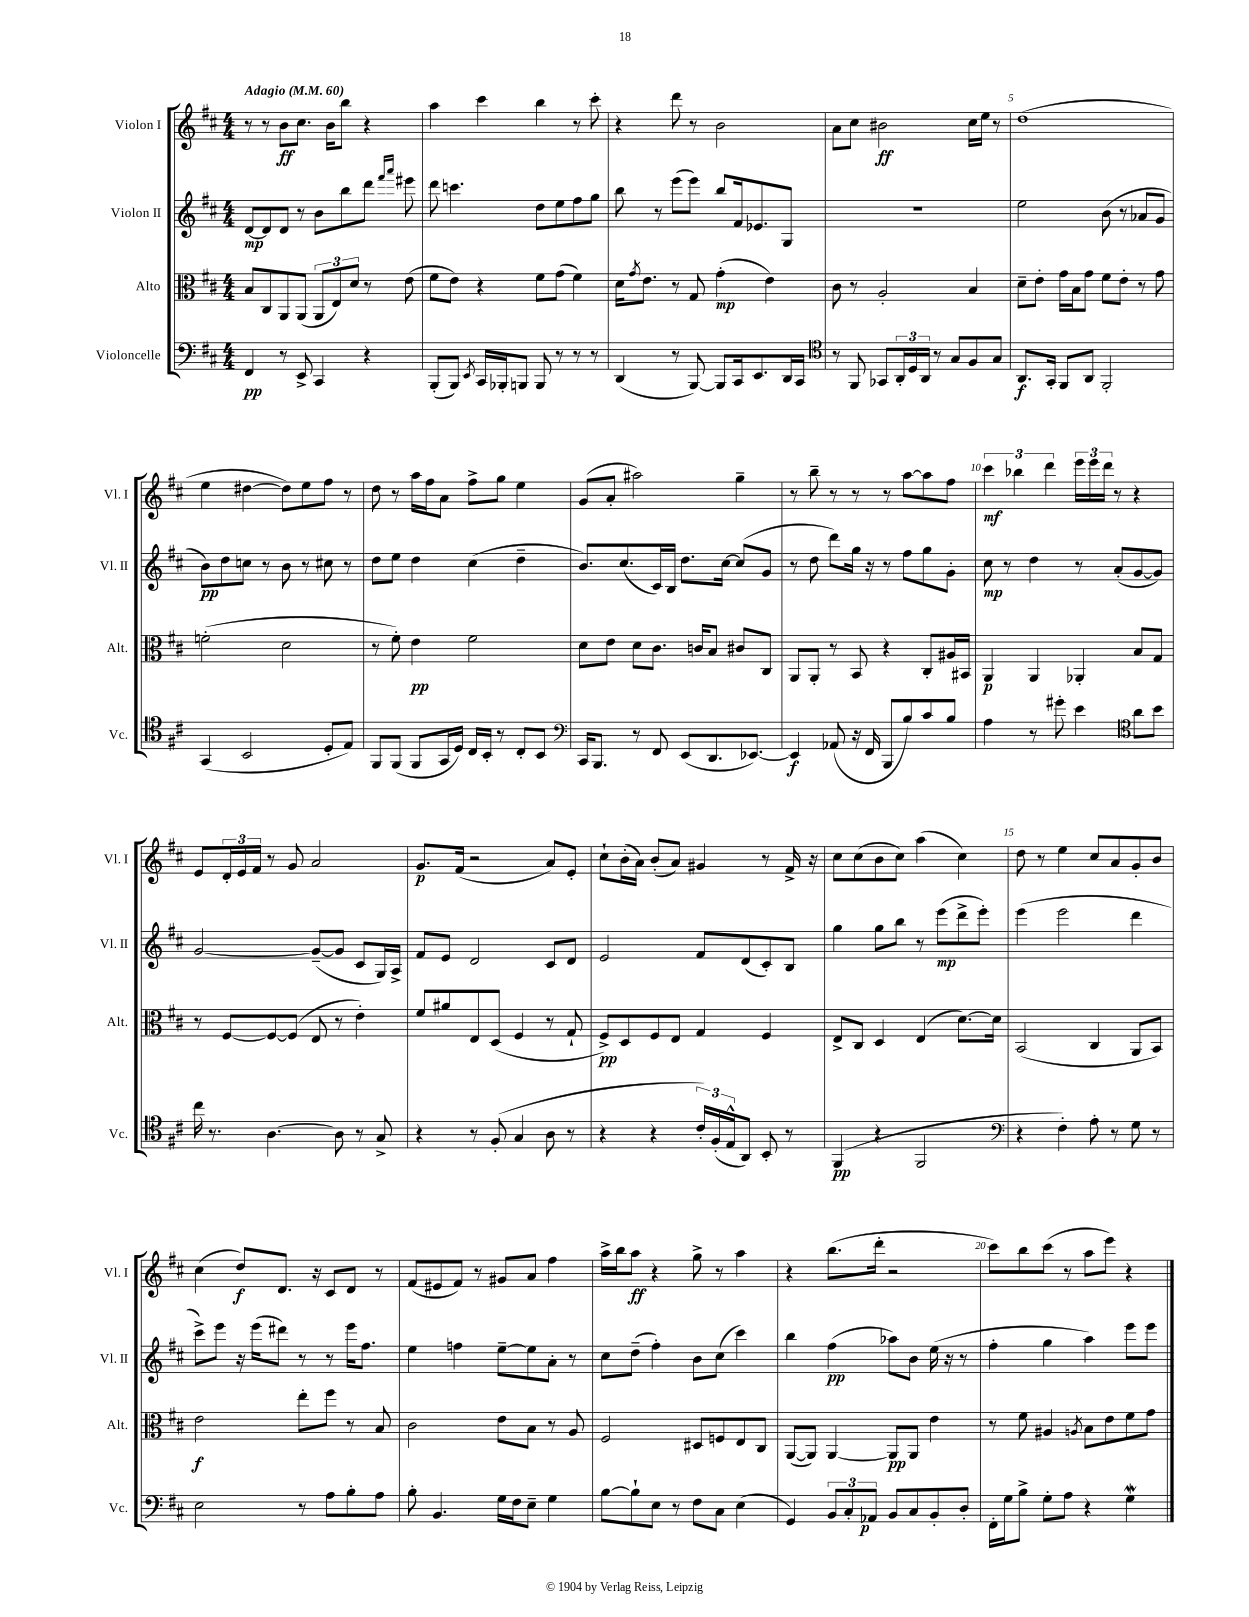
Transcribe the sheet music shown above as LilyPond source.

<<
\new StaffGroup <<
\new Staff = "s0" \with { instrumentName = "Violon I" shortInstrumentName = "Vl. I" } {
    \clef treble \key d \major \numericTimeSignature \time 4/4 \tempo "Adagio" 4 = 60
    r8 r8 b'8\ff cis''8. b'16 b''8 r4 |
    a''4 cis'''4 b''4 r8 cis'''8-. |
    r4 d'''8 r8 b'2 |
    a'8 cis''8 bis'2\ff cis''16 e''16 r8 |
    d''1( |
    e''4 dis''4~ dis''8) e''8 fis''8 r8 |
    d''8 r8 a''16 fis''16 a'8 fis''8-> g''8 e''4 |
    g'8( a'8-. ais''2) g''4-- |
    r8 b''8-- r8 r8 r8 a''8~ a''8 fis''8 |
    \tuplet 3/2 { cis'''4\mf bes''4 d'''4 } \tuplet 3/2 { e'''16 e'''16 d'''16 } r8 r4 |
    e'8 \tuplet 3/2 { d'16-. e'16 fis'16 } r8 g'8 a'2 |
    g'8.\p fis'16( r2 a'8) e'8-. |
    cis''8-! b'16-.( a'16) b'8-.( a'8) gis'4 r8 fis'16-> r16 |
    cis''8 cis''8( b'8 cis''8) a''4( cis''4) |
    d''8 r8 e''4 cis''8 a'8 g'8-. b'8 |
    cis''4( d''8\f) d'8. r16 cis'8 d'8 r8 |
    fis'8( eis'8 fis'8) r8 gis'8 a'8 fis''4 |
    a''16-> b''16 a''8\ff r4 g''8-> r8 a''4 |
    r4 b''8.( d'''16-. r2 |
    cis'''8) b''8 cis'''8( r8 a''8 e'''8) r4 \bar "|." |
}
\new Staff = "s1" \with { instrumentName = "Violon II" shortInstrumentName = "Vl. II" } {
    \clef treble \key d \major \numericTimeSignature \time 4/4
    d'8~\mp d'8 d'8 r8 b'8 b''8 d'''8 \grace { fis'''16 a'''16 } eis'''8 |
    d'''8 c'''4. d''8 e''8 fis''8 g''8 |
    b''8 r8 e'''8( e'''8) b''8 fis'16 ees'8. g8 |
    R1 |
    e''2 b'8( r8 aes'8 g'8 |
    b'8\pp) d''8 c''8 r8 b'8 r8 cis''8 r8 |
    d''8 e''8 d''4 cis''4( d''4-- |
    b'8.) cis''8.( cis'16) b16 d''8. cis''16~ cis''8( g'8 |
    r8 d''8 d'''8) g''16 r16 r8 fis''8 g''8 g'8-. |
    cis''8\mp r8 d''4 r8 a'8-.( g'8~ g'8) |
    g'2~ g'8~--( g'8 cis'8 g16) a16-> |
    fis'8 e'8 d'2 cis'8 d'8 |
    e'2 fis'8 d'8( cis'8-.) b8 |
    g''4 g''8 b''8 r8 e'''8\mp( d'''8-> e'''8-.) |
    e'''4( e'''2 d'''4 |
    cis'''8->) e'''8 r16 e'''16( dis'''8) r8 r8 e'''16 fis''8. |
    e''4 f''4 e''8~-- e''8 a'8-. r8 |
    cis''8 d''8--( fis''4-.) b'8 cis''8( cis'''4) |
    b''4 fis''4\pp( aes''8) b'8 e''16( r16 r8 |
    fis''4-. g''4 a''4) e'''8 e'''8 \bar "|." |
}
\new Staff = "s2" \with { instrumentName = "Alto" shortInstrumentName = "Alt." } {
    \clef alto \key d \major \numericTimeSignature \time 4/4
    b8 cis8 a,8 a,8( \tuplet 3/2 { a,8 e8) d'8 } r8 e'8( |
    fis'8 e'8) r4 fis'8 g'8( fis'4) |
    d'16 \acciaccatura { g'8 } e'8. r8 g8 g'4-.\mp( e'4) |
    cis'8 r8 a2-. b4 |
    d'8-- e'8-. g'16 b16 g'8 fis'8 e'8-. r8 g'8 |
    f'2-.( d'2 |
    r8 fis'8-.) e'4\pp fis'2 |
    d'8 e'8 d'8 cis'8. c'16 b8 cis'8 cis8 |
    a,8 a,8-. r8 b,8 r4 cis8-. ais16 bis,16 |
    a,4\p a,4 aes,4-. b8 g8 |
    r8 fis8~ fis8~ fis8( e8 r8 e'4-.) |
    fis'8 ais'8 e8 d8( fis4 r8 g8-! |
    fis8->\pp) d8 fis8 e8 g4 fis4 |
    e8-> cis8 d4 e4( d'8.~) d'16 |
    b,2( cis4 a,8 b,8) |
    e'2\f e''8-. fis''8 r8 b8 |
    cis'2 e'8 b8 r8 a8 |
    fis2 dis8 f8 e8 cis8 |
    a,8~( a,8) a,4~ a,8\pp a,8 e'4 |
    r8 fis'8 ais4 \acciaccatura { a8 } b8 e'8 fis'8 g'8 \bar "|." |
}
\new Staff = "s3" \with { instrumentName = "Violoncelle" shortInstrumentName = "Vc." } {
    \clef bass \key d \major \numericTimeSignature \time 4/4
    fis,4\pp r8 e,8-> cis,4 r4 |
    b,,8-.( b,,8) \acciaccatura { e,8 } cis,16 bes,,16-. b,,8 b,,8 r8 r8 r8 |
    d,4( r8 b,,8~) b,,8 cis,16 e,8. d,16 cis,16 |
    \clef tenor r8 fis,8 ges,8 \tuplet 3/2 { a,16-. d16 a,16 } r8 g8 fis8 g8 |
    a,8.\f g,16-. fis,8 a,8 fis,2-. |
    g,4( b,2 d8-. e8) |
    fis,8 fis,8( fis,8 g,16 d16) cis16 b,16-. r8 cis8-. b,8 |
    \clef bass cis,16 b,,8. r8 fis,8 e,8( d,8. ees,8.~) |
    ees,4\f aes,8( r16 fis,16 b,,8 b8) cis'8 b8 |
    a4 r8 gis'8-. e'4 \clef tenor a'8 b'8 |
    cis''16 r8. a4.~ a8 r8 g8-> |
    r4 r8 fis8-.( g4 a8 r8 |
    r4 r4 \tuplet 3/2 { cis'16-.) fis16-.( e16-^ } a,8) b,8-. r8 |
    fis,4\pp( r4 fis,2 |
    \clef bass r4 fis4-.) a8-. r8 g8 r8 |
    e2 r8 a8 b8-. a8 |
    b8-. b,4. g16 fis16 e8-- g4 |
    b8~ b8-! e8 r8 fis8 cis8 e4( |
    g,4) \tuplet 3/2 { b,8 cis8-. aes,8\p } b,8 cis8 b,8-. d8-. |
    fis,16-. g16 b8-> g8-. a8 r4 g4\mordent \bar "|." |
}
>>
>>
\layout { \context { \Score \override BarNumber.break-visibility = ##(#f #t #t) barNumberVisibility = #(every-nth-bar-number-visible 5) } }
